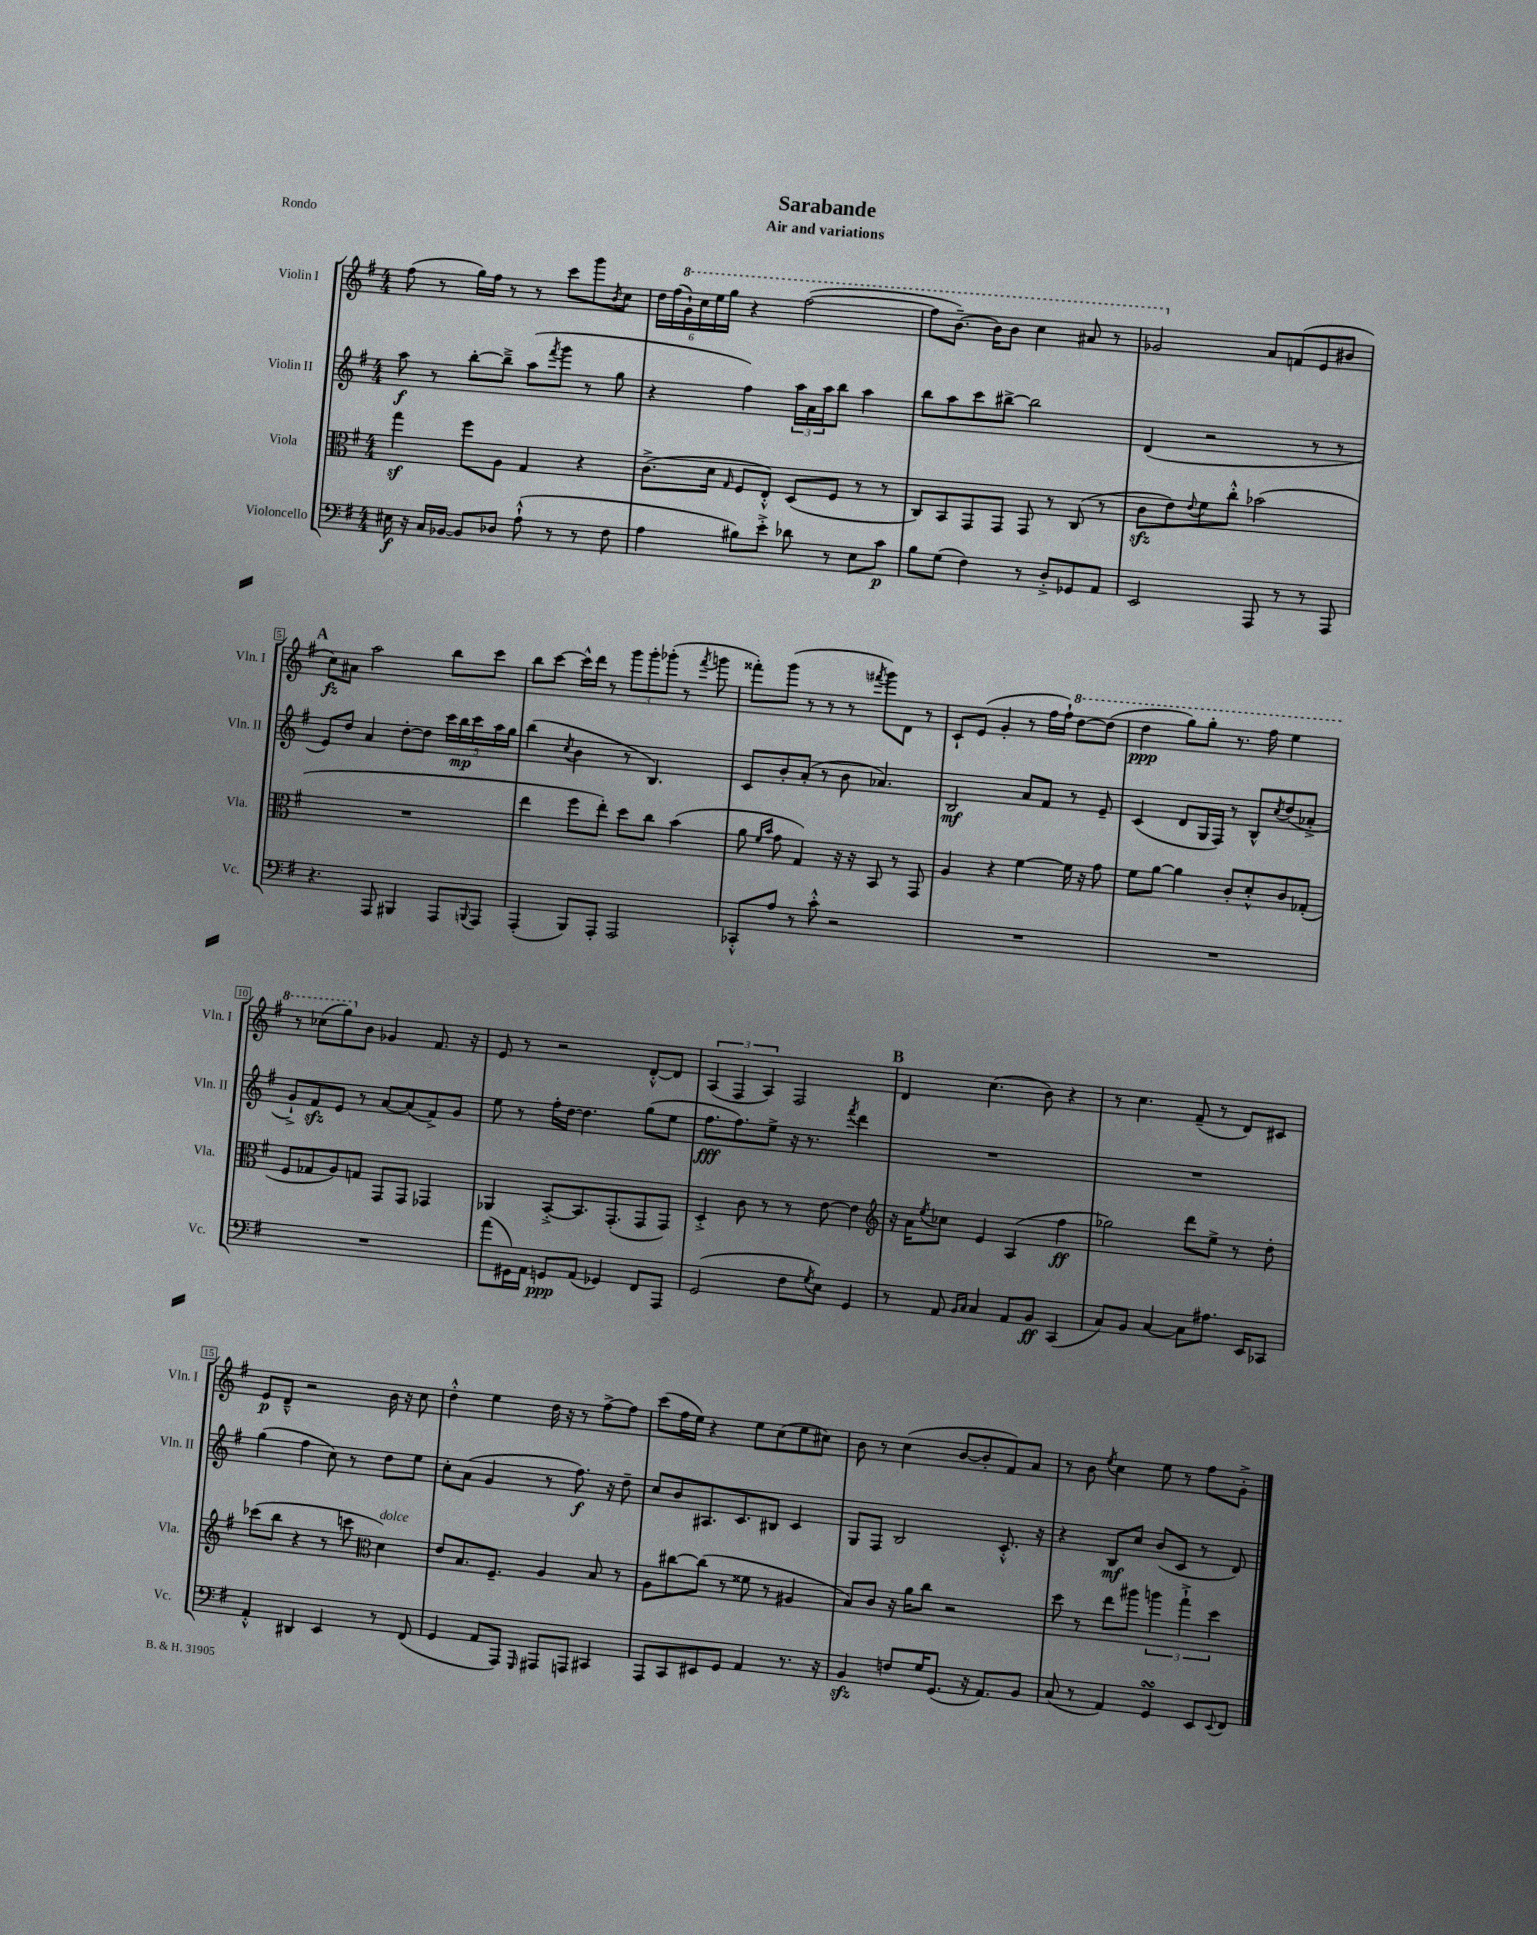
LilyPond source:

\header { title = "Sarabande" subtitle = "Air and variations" piece = "Rondo" }
<<
\new StaffGroup <<
\new Staff = "s0" \with { instrumentName = "Violin I" shortInstrumentName = "Vln. I" } {
    \clef treble \key g \major \numericTimeSignature \time 4/4
    fis''8( r8 g''16) fis''16 r8 r8 c'''8 g'''8 \acciaccatura { b'8 } c''8 |
    \tuplet 6/4 { d''16 fis''16( \ottava #1 g''16-!) c'''16 e'''16 g'''16 } r4 fis'''2~( |
    fis'''8 b''8.~--) b''16 b''8 c'''4 ais''8 r8 |
    ges''2 \ottava #0 a'8 f'8( e'8 bis'8 |
    \mark \markup { \bold "A" } c''8\fz) ais'8 a''2 b''8 c'''8 |
    b''8 c'''8~ c'''16-^ d'''16 r8 \tuplet 3/2 { g'''8 g'''8-. ges'''8-.( } r8 \acciaccatura { fis'''8 } g'''8 |
    fisis'''8-.) g'''8( r8 r8 r8 \acciaccatura { fis'''8 } g'''8) d'8 r8 |
    c'8-! e'8( g'4-. r8 fis''16 fis''16-!) \ottava #1 d'''8~ d'''8( |
    d'''4\ppp g'''8) g'''8-. r8. fis'''16 e'''4 |
    r8 ces'''8( g'''8) \ottava #0 b'8 ges'4 fis'8. r16 |
    e'8 r8 r2 d'8~-.-^ d'8 |
    \tuplet 3/2 { a4( fis4 a4) } fis2 |
    \mark \markup { \bold "B" } d'4 c''4.( b'8) r4 |
    r8 c''4. fis'8--( r8 d'8) cis'8 |
    e'8\p d'8---^ r2 b'16 r16 c''8 |
    d''4-.-^ e''4 d''16 r16 r8 fis''8~-> fis''8 |
    c'''8( fis''16 e''16) r4 e''8 c''8( e''8 cis''8) |
    b'8 r8 c''4( b'8~ b'8-. fis'8) a'8 |
    r8 b'8 \acciaccatura { e''8 } c''4 e''8 r8 fis''8 g'8-.-> \bar "|." |
}
\new Staff = "s1" \with { instrumentName = "Violin II" shortInstrumentName = "Vln. II" } {
    \clef treble \key g \major \numericTimeSignature \time 4/4
    a''8\f r8 b''8~-. b''8---> a''8( \acciaccatura { fis'''8 } g'''8 r8 g''8 |
    r4 fis''4) \tuplet 3/2 { a''16 a'16 a''16 } b''8 a''4 |
    b''8 a''8 c'''8 bis''8~-> bis''2 |
    d'4( r2 r8 r8 |
    \mark \markup { \bold "A" } e'8) d''8 a'4 d''8~-. d''8 \tuplet 5/4 { c'''16 b''16\mp c'''16 a''16 g''16 } |
    b''4( \acciaccatura { c''8 } b'4 r8 b4.) |
    c'8 b'8-. a'8-.( r8 b'8 aes'4.) |
    b2\mf a'8 fis'8 r8 e'8-- |
    c'4( d'8 g16 fis16) r8 b8-^ \acciaccatura { c''8 } d''8( aes'8-.-> |
    g'8-!->) fis'8\sfz e'8 r8 a'8~ a'8( fis'8->) g'8 |
    e''8 r8 fis''16-. d''16~ d''4. g''8( e''8 |
    fis''8.\fff fis''8.) e''8-> r16 r8. \acciaccatura { fis'''8 } d'''4 |
    \mark \markup { \bold "B" } R1 |
    R1 |
    g''4( fis''4 c''8) r8 d''8 e''8 |
    c''8-. a'8( g'4 r8 fis''8.\f) r16 d''8-- |
    c''8 b'8 ais8. c'8. bis8 c'4 |
    g8 fis8 b2 c'8.-.-^ r16 |
    r4 b8\mf c''8 b'8( c'8 r8 d'8) \bar "|." |
}
\new Staff = "s2" \with { instrumentName = "Viola" shortInstrumentName = "Vla." } {
    \clef alto \key g \major \numericTimeSignature \time 4/4
    g''4\sf fis''8 a8 g4 r4 |
    c'8.->( d'16 \grace { g16 } fis8 e8-.-^) d8( fis8 r8 r8 |
    c8) b,8 g,8 g,8 g,8 r8 c8( r8 |
    c'8\sfz e'8) \appoggiatura { e'8 } fis'8 c''8-.-^ bes'2( |
    \mark \markup { \bold "A" } R1 |
    e''4 fis''8 e''8-.) d''8 c''8 b'4( |
    a'8 \grace { fis'16 b'16 } g'8 g4) r16 r16 b,8 r8 g,8 |
    a4 r4 fis'4~ fis'16 r16 g'8 |
    fis'8 a'8~ a'4 c'8-. d'8-.-^ c'8 ges8-.( |
    fis8 ges8 a8) g8 g,8 g,8 ges,4 |
    aes,4 b,8~-.-> b,8. g,8.-.( g,8 g,8) |
    d4-.-> c'8 r8 r8 e'8~ e'4 |
    \mark \markup { \bold "B" } \clef treble r16 a'16 \acciaccatura { e''8 } ces''8 e'4 a4( fis''4\ff |
    ges''2) d'''8 e''8-> r8 d''8-. |
    ces'''8( b''8 r4 r8 c'''8 \clef alto d'4^\markup { \italic "dolce" }) |
    e'8 b8. fis8.-- a4 b8 r8 |
    a8 cis''8~ cis''8( r8 fisis'8 r8 ais4 |
    b8) c'8 r16 a'16 c''8 r2 |
    d''8 r8 e''8 ais''8 \tuplet 3/2 { a''4 g''4-!-> d''4 } \bar "|." |
}
\new Staff = "s3" \with { instrumentName = "Violoncello" shortInstrumentName = "Vc." } {
    \clef bass \key g \major \numericTimeSignature \time 4/4
    eis16\f r16 c16 bes,16~ bes,8 des8 a8-!-^( r8 r8 fis8 |
    a4 bis8) e'8-.-> des'8 r8 e8 c'8\p |
    b8 g8( fis4) r8 d8-.-> ges,8 a,8 |
    e,2 a,,8 r8 r8 a,,8 |
    \mark \markup { \bold "A" } r4. a,,8 bis,,4 a,,8 \appoggiatura { b,,8 } a,,8 |
    a,,4-.( b,,8) a,,8-. a,,2 |
    ces,8-.-^ a8 r8 c'8-.-^ r2 |
    R1 |
    R1 |
    R1 |
    a'8( gis,16) a,16 g,8\ppp a,8( ges,4) fis,8 a,,8 |
    g,2( fis8 \acciaccatura { g8 } e8) g,4 |
    \mark \markup { \bold "B" } r8 a,8 \grace { b,16 c16 } c4 a,8 b,8\ff c,4( |
    c8) b,8 c4~ c8 ais8. e,16 ces,8 |
    a,4-.-^ dis,4 e,4 r8 fis,8( |
    g,4 a,8 a,,8) \grace { g,,16 } ais,,8 a,,8 cis,4 |
    a,,8 c,8 eis,8 g,8 a,4 r8. r16 |
    b,4\sfz f8 g16 g,8.( r16 a,8.) b,8 |
    c8( r8 a,4) g,4\turn e,8 \appoggiatura { e,8 } fis,8 \bar "|." |
}
>>
>>
\layout { \context { \Score \override BarNumber.stencil = #(make-stencil-boxer 0.1 0.3 ly:text-interface::print) } }
